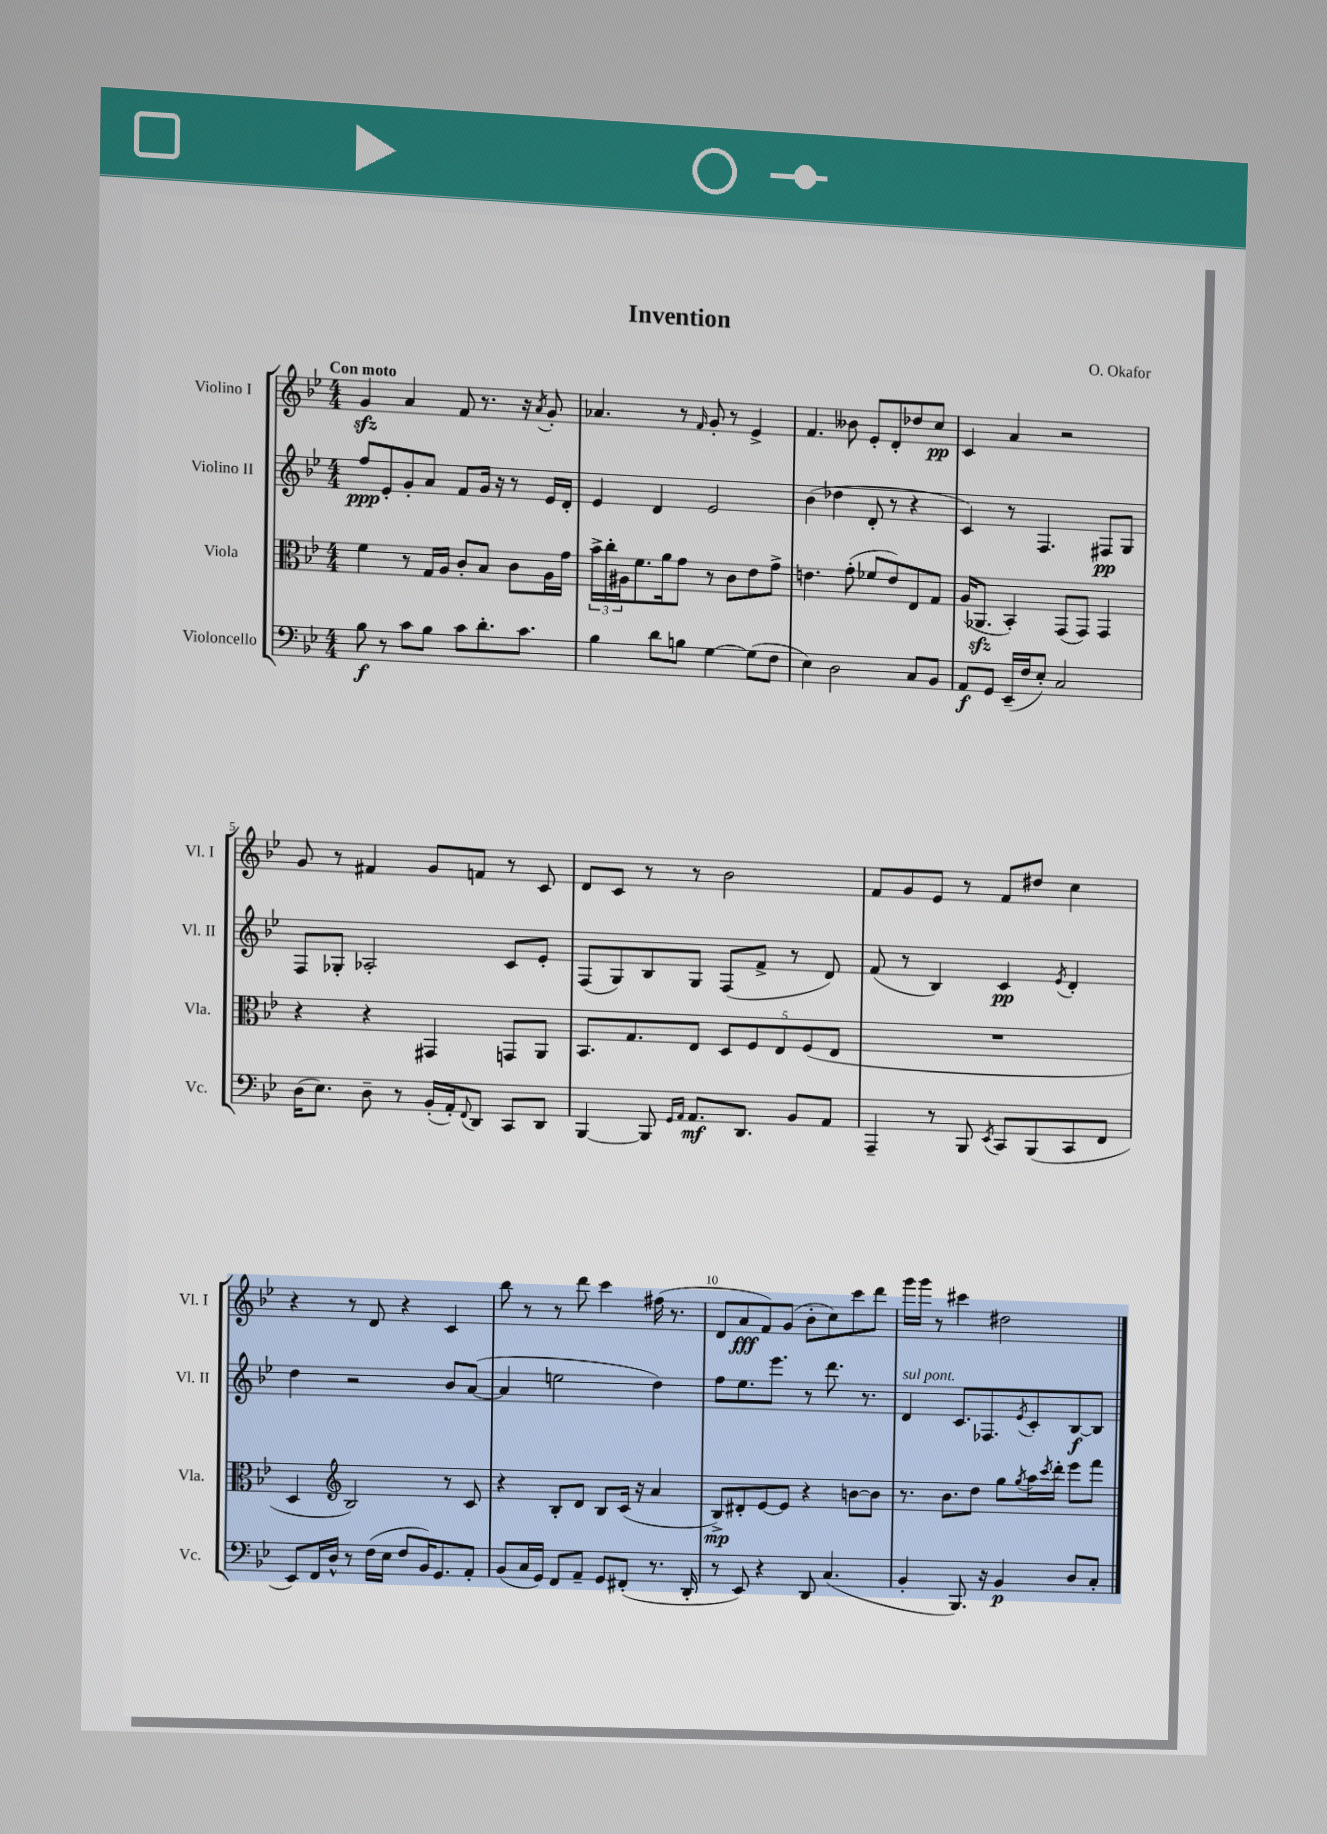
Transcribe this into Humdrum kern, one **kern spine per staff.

**kern	**kern	**kern	**kern
*staff4	*staff3	*staff2	*staff1
*clefF4	*clefC3	*clefG2	*clefG2
*k[b-e-]	*k[b-e-]	*k[b-e-]	*k[b-e-]
*M4/4	*M4/4	*M4/4	*M4/4
8B-\	4f\	8ff/L	4g/
8r	.	8e-'/	.
8c\L	8r	8g'/	4a/
8B-\J	16G/LL	8a/J	.
.	16A/JJ	.	.
8c\L	8c'/L	8f/L	8f/
8.d'\	8B-/J	16g/Jk	8.r
.	.	16r	.
.	8c\L	8r	.
8.c\J	.	.	16r
.	.	.	8qa/
.	16A\L	16e-/LL	8g'/
.	16g\JJ	16d'/JJ	.
=	=	=	=
4B-\	24b-^\LL	4e-/	4.a-/
.	24cc'\	.	.
.	24A#\J	.	.
.	8.f\	.	.
8d\L	.	4d/	.
.	16a\k	.	.
8B\J	8g\J	.	8r
.	.	.	16qqf/
[4G\	8r	2e-/	8g'/
.	8c\L	.	8r
(8G\]L	8e-\	.	4e-^/
8F\J	8g^\J	.	.
=	=	=	=
4E-\)	4.e\	(4b-\	4.f/
2D\	.	4dd-\	.
.	(8g'\	.	8b--\
.	8f-/L	8d'/	8e-'/L
.	8e/)	8r	8d'/
8C/L	8E-/	4r	8dd-/
8BB-/J	8G/J	.	8cc/J
=	=	=	=
8AA/L	(16A/LK	4c/)	4c/
.	8.AA-/J	.	.
8GG/J	.	.	.
(16EE-~/LL	4BB-'/)	8r	4a/
16F/J	.	.	.
8E-'/J)	.	4.F/	.
2C/	(8GG/L	.	2r
.	8GG/J)	.	.
.	4GG/	8F#/L	.
.	.	8G/J	.
=	=	=	=
(16D\LK	4r	8F/L	8g/
8.E-\J)	.	.	.
.	.	8G-'/J	8r
8D~\	4r	2A-'/	4f#/
8r	.	.	.
(16BB-'/LL	4GG#/	.	8g/L
16AA'/J)	.	.	.
8qqFF/	.	.	.
8DD/J	.	.	8f/J
8CC/L	8GG/L	8c/L	8r
8DD/J	8AA/J	8e-'/J	8c/
=	=	=	=
[4BBB-/	8.BB-/L	(8F/L	8d/L
.	.	8G/)	8c/J
.	8.G/	.	.
8BBB-/]	.	8B-/	8r
16qqGG/LL	.	.	.
16qqAA/JJ	.	.	.
8.AA/L	8E-/J	8G/J	8r
.	10D/L	(8F/L	2b-\
8.DD/J	.	.	.
.	10F/	.	.
.	.	8f^/J	.
.	10E-/	.	.
8BB-/L	.	8r	.
.	(10F/	.	.
8AA/J	.	8d/)	.
.	10E-/J	.	.
=	=	=	=
4AAA~/	1r	(8f/	8f/L
.	.	8r	8g/
8r	.	4B-/)	8e-/J
8BBB-/	.	.	8r
8qEE-/	.	.	.
8CC/L	.	4c/	8f/L
(8BBB-/	.	.	8dd#/J
.	.	8qe-/	.
8CC/	.	4d'/	4cc\
8FF/J	.	.	.
=	=	=	=
8EE-/L)	4D/	4dd\	4r
16FF/L	.	.	.
16D^^/JJ	.	.	.
*	*clefG2	*	*
8r	2B-/)	2r	8r
(16F\LL	.	.	8d/
16E-\JJ	.	.	.
8F/L	.	.	4r
16BB-/K)	.	.	.
8.GG/	.	.	.
.	8r	8b-/L	4c/
8AA'/J	8c/	([8a/J	.
=	=	=	=
(8BB-/L	4r	4a/]	8bb-\
16C/L	.	.	8r
16GG/JJ)	.	.	.
8FF/L	8B-'/L	2ee\	8r
8AA~/J	8d/J	.	8ddd\
8GG/L	8B-/L	.	4ccc\
(8FF#'/J	(16c/Jk	.	.
.	16r	.	.
8.r	4a/	4dd\)	(16ff#\
.	.	.	8.r
16DD'/	.	.	.
=	=	=	=
8r	8B-^/L)	8ff\L	8d/L
8EE-/)	8d#'/	8.ee-\	8a/
4r	[8e-/	.	8f/)
.	.	8.eee-\J	.
.	8e-/]J	.	(8g/J
8DD/	4r	8r	8b-'\L
(4.C/	.	8.ddd\	8cc\)
.	[8b\L	.	8ccc\
.	.	8.r	.
.	8b\]J	.	8ddd\J
=	=	=	=
4BB-'/	8.r	4d/	16ggg\LL
.	.	.	16ggg\JJ
.	.	.	8r
.	8.b-\L	.	.
8.BBB-/)	.	8.c/L	4ccc#\
.	8dd\J	.	.
16r	.	8.F-/	.
4BB-/	8gg\L	.	2dd#\
.	8qgg/	8qe-/	.
.	16aa\L	8c'/	.
.	8qccc/	.	.
.	16ddd'\JJ	.	.
8D/L	8eee-\L	[8B-/	.
8C'/J	8fff\J	8B-/]J	.
==	==	==	==
*-	*-	*-	*-
